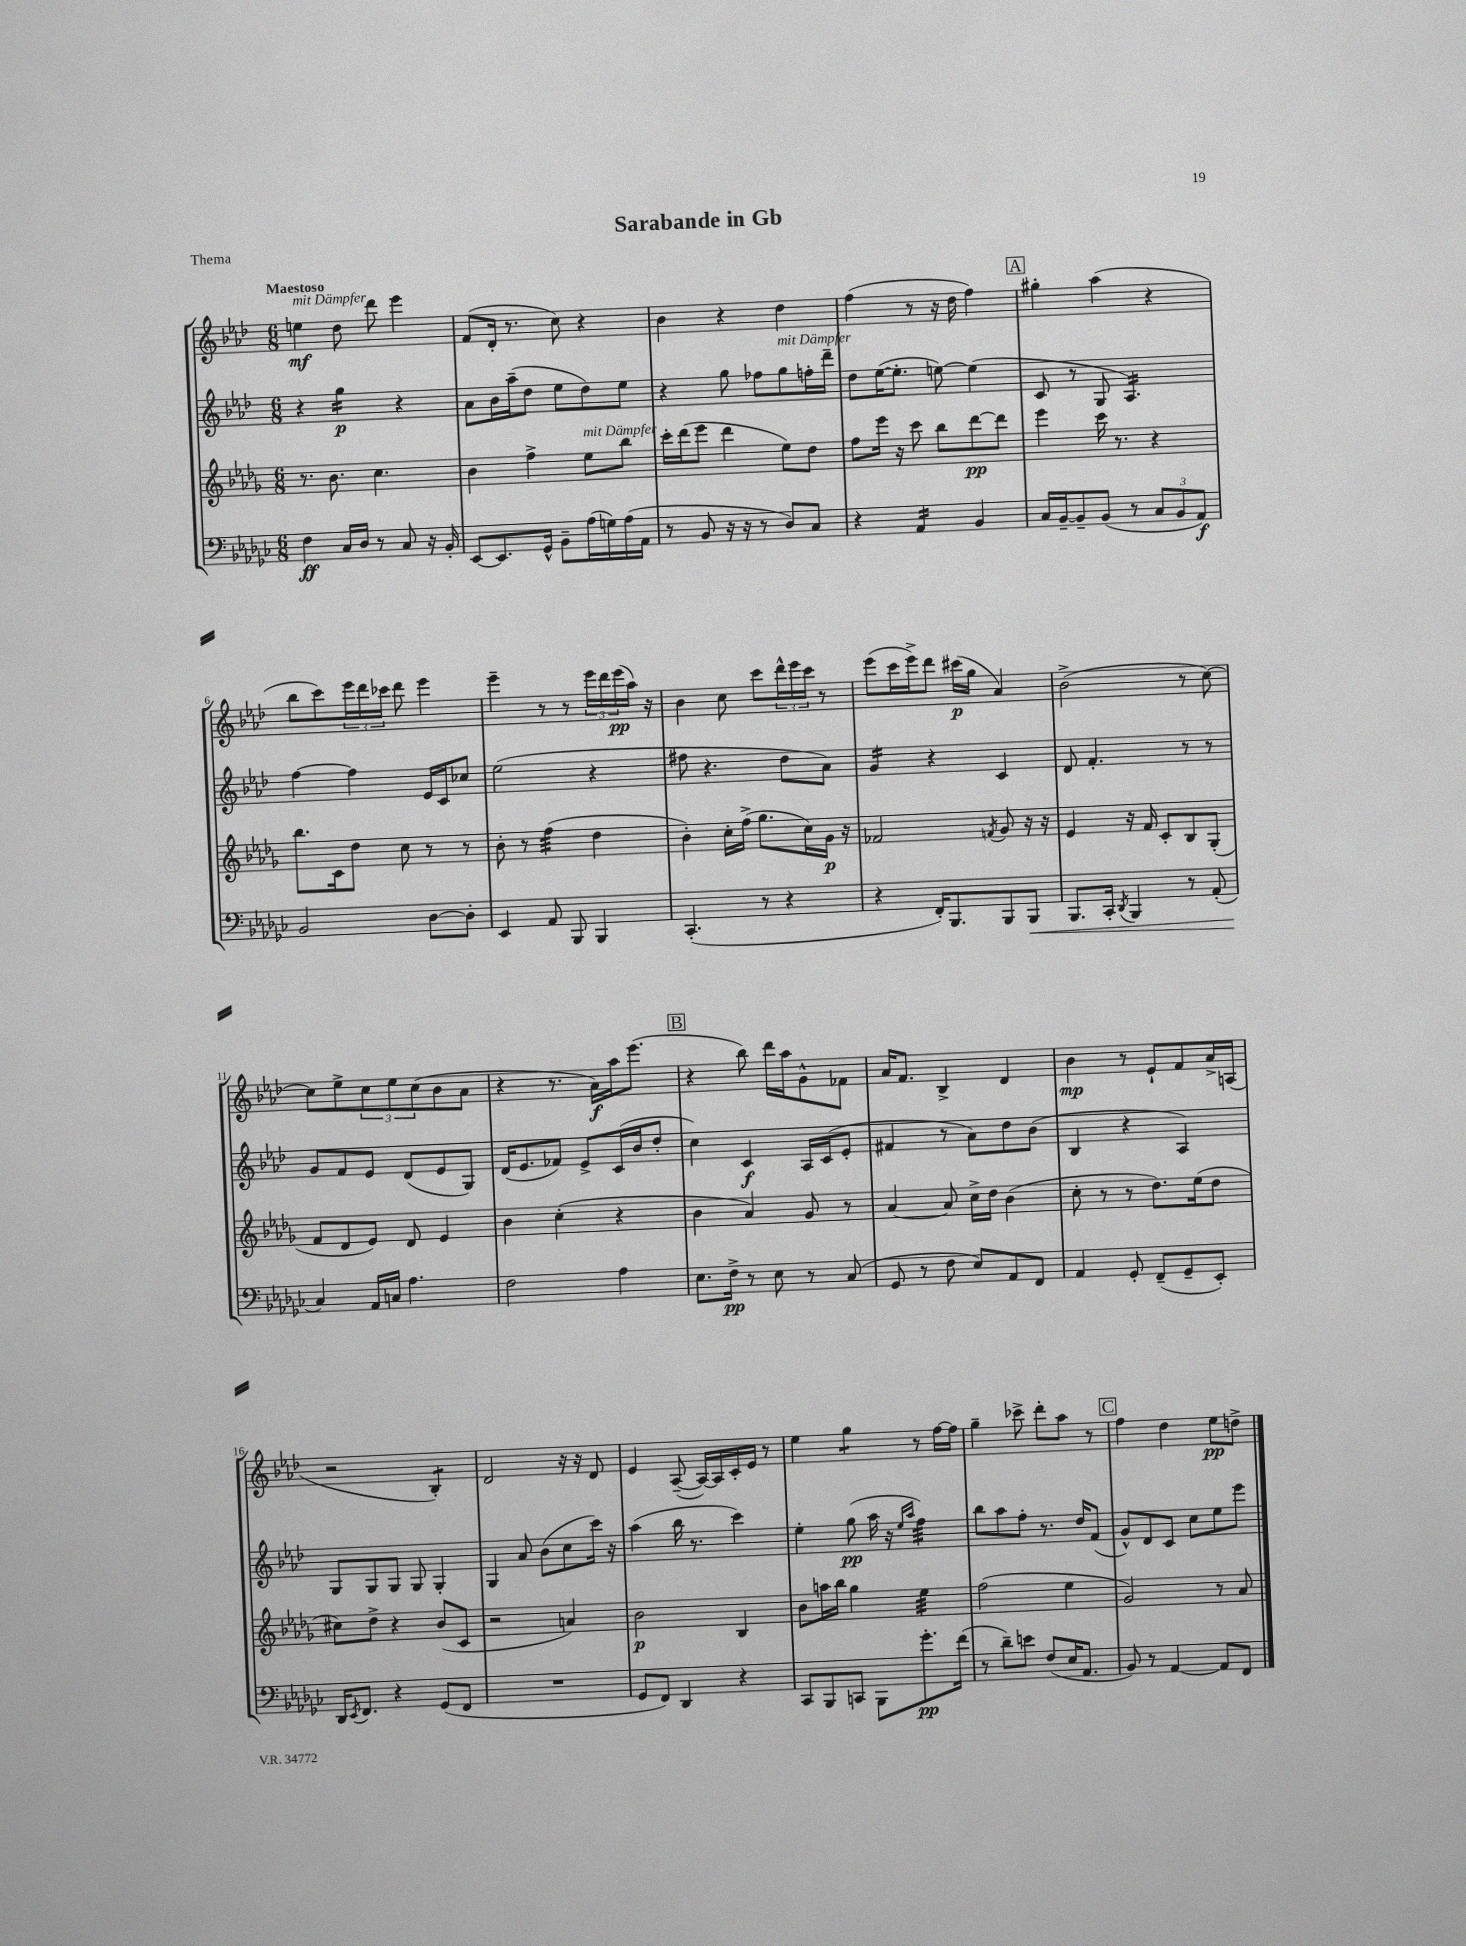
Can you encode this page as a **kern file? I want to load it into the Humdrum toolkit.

**kern	**kern	**kern	**kern
*staff4	*staff3	*staff2	*staff1
*clefF4	*clefG2	*clefG2	*clefG2
*k[b-e-a-d-g-c-]	*k[b-e-a-d-g-]	*k[b-e-a-d-]	*k[b-e-a-d-]
*M6/8	*M6/8	*M6/8	*M6/8
4F	8.r	4r	4ee
.	8.b-	.	.
16C-	.	4gg	8dd-
16D-	.	.	.
8r	4.cc	.	8ddd-
8C-	.	4r	4eee-
16r	.	.	.
16BB-'	.	.	.
=	=	=	=
[8EE-	4b-	8a-	(8f
8.EE-]	.	16b-	16d-'
.	.	(16aa-~	8.r
.	4ff^	8dd-	.
16GG-^^	.	.	.
8BB-~	.	8ee-	8cc)
(16A-	8ee-	8dd-)	4r
16G)	.	.	.
(16A-	8bb-	8ee-	.
16AA-	.	.	.
=	=	=	=
8r	16ccc'	4r	4b-
.	(16ddd-	.	.
8BB-	8eee-	.	.
16r	4ddd-	8gg	4r
16r	.	.	.
8r	.	8ff-	.
8D-)	8ee-)	8gg	4dd-
8C-	8dd-	16ff'	.
.	.	16ddd-~	.
=	=	=	=
4r	8ff	8dd-	(4ff
.	16eee-	([16ee-	.
.	16r	8.ee-']	.
4AA-	8ccc	.	8r
.	8bb-	[8ee)	16r
.	.	.	16dd-
4BB-	[8ddd-	(4ee]	4ff)
.	8ddd-]	.	.
=	=	=	=
16C-	4eee-	8c	4gg#'
[16BB-~	.	.	.
8BB-~]	.	8r	.
(8BB-	16ccc	8G	(4aa-
.	8.r	.	.
8r	.	4.A-)	.
12C-	4r	.	4r
12BB-	.	.	.
12AA-)	.	.	.
=	=	=	=
2BB-	8.bb-	[4ff	8bb-
.	.	.	8ccc)
.	16c	.	.
.	8dd-	4ff]	24eee-
.	.	.	24ddd-
.	.	.	24ccc-
.	8cc	.	8ddd-
[8D-	8r	16e-	4eee-
.	.	16c	.
8D-']	8r	8cc-	.
=	=	=	=
4EE-	8b-'	(2ee-	4eee-~
.	8r	.	.
8AA-	(4ff	.	8r
8BBB-	.	.	8r
4BBB-	4dd-	4r	24eee-
.	.	.	24ddd-
.	.	.	(24eee-
.	.	.	16aa-)
.	.	.	16r
=	=	=	=
(4.CC-'	4b-')	8ff#	4b-
.	.	4.r	.
.	16cc'	.	8cc
.	(16ff^	.	.
8r	8.gg-	.	8ccc
4r	.	8dd-	24ddd-^^
.	.	.	24eee-
.	16cc)	.	.
.	.	.	24ccc
.	16g-	8a-)	8r
.	16r	.	.
=	=	=	=
4r	2f-	4g	(8eee-
.	.	.	16ccc
.	.	.	16eee-^)
16FF')	.	4r	8ddd-
8.BBB-	.	.	.
.	.	.	(16ccc#
.	.	.	16gg
.	8qf	.	.
8BBB-	8g-	4c	4a-)
8BBB-	16r	.	.
.	16r	.	.
=	=	=	=
8.BBB-	4e-	8d-	(2b-^
.	.	4.f'	.
16CC-'	.	.	.
8qDD-	.	.	.
4BBB-	16r	.	.
.	16f	.	.
.	8c'	.	.
8r	8B-	8r	8r
(8AA-'	(8G-'	8r	[8cc)
=	=	=	=
4C-)	8f	8g	8cc]
.	8d-	8f	8ee-^
16AA-	8e-)	8e-	12cc
16C	.	.	.
.	.	.	12ee-
4.A-	8d-	(8d-	.
.	.	.	(12cc
.	4e-	8e-	8b-
.	.	8G)	8a-
=	=	=	=
2F	4b-	(16d-	4r
.	.	8.e-	.
.	(4cc'	8f-)	8.r
.	.	8e-^	.
.	.	.	16a-)
4A-	4r	(16c	16aa-
.	.	16b-	(8.eee-
.	.	8dd-'	.
=	=	=	=
8.E-	4b-	4cc)	4r
16F^	.	.	.
8r	4a-)	4c	8bb-)
8E-	.	.	16ddd-
.	.	.	16aa-
8r	8g-	16A-	8g^^
.	.	(16c	.
(8C-	8r	8e-'	8f-
=	=	=	=
8GG-	[4a-	4f#	16a-
.	.	.	8.f
8r	.	.	.
8F	8a-]	8r	4B-^
8E-)	16cc^	8a-)	.
.	16dd-	.	.
8AA-	(4b-	8dd-	4d-
8FF	.	(8b-	.
=	=	=	=
4AA-	8cc'	4B-	4b-
.	8r	.	.
8GG-'	8r	4r	8r
(8FF~	8.dd-)	.	8e-`
8GG-~	.	4A-)	8f
.	(16ee-	.	.
8EE-')	8dd-	.	16a-^
.	.	.	(16A
=	=	=	=
16DD-	8cc#)	8G	2r
8qEE-	.	.	.
8.FF	.	.	.
.	8dd-^	8G	.
4r	4r	8G	.
.	.	8G	.
(8GG-	(8b-	4G'	4B-')
8FF	8c	.	.
=	=	=	=
2.r	2r	4G	2d-
.	.	8a-	.
.	.	(8b-	.
.	4a)	8cc	16r
.	.	.	16r
.	.	16ccc)	8d-
.	.	16r	.
=	=	=	=
8GG-	2b-	(4aa-	4e-
8FF)	.	.	.
4DD-	.	16bb-	([8A-~
.	.	8.r	.
.	.	.	16A-_)
.	.	.	16A-]
4r	4B-	4ccc)	16c'
.	.	.	16e-
.	.	.	8r
=	=	=	=
8CC-	8b-	4ee-'	4ee-
8BBB-	16aa	.	.
.	16bb-	.	.
8CC	4gg-	(8gg	4gg
8BBB-	.	16aa-	.
.	.	16r	.
.	.	16qqee-	.
.	.	16qqaa-	.
8.g-'	4ee-	4ff)	8r
.	.	.	[16ff
(16f	.	.	16ff]
=	=	=	=
8r	(2ff	8bb-	4gg~
8d-~)	.	8aa-	.
8e	.	8ff'	8ccc-^
(8F	.	8.r	8ddd-'
16E-	4ee-	.	8aa-
8.AA-	.	16dd-	.
.	.	(8f	8r
=	=	=	=
8BB-)	2g-)	8g^^)	4ff
8r	.	8d-	.
[4AA-	.	8c	4dd-
.	.	8cc	.
8AA-]	8r	8ee-	8ee-
8FF	8a-	8eee-	8dd^
==	==	==	==
*-	*-	*-	*-
